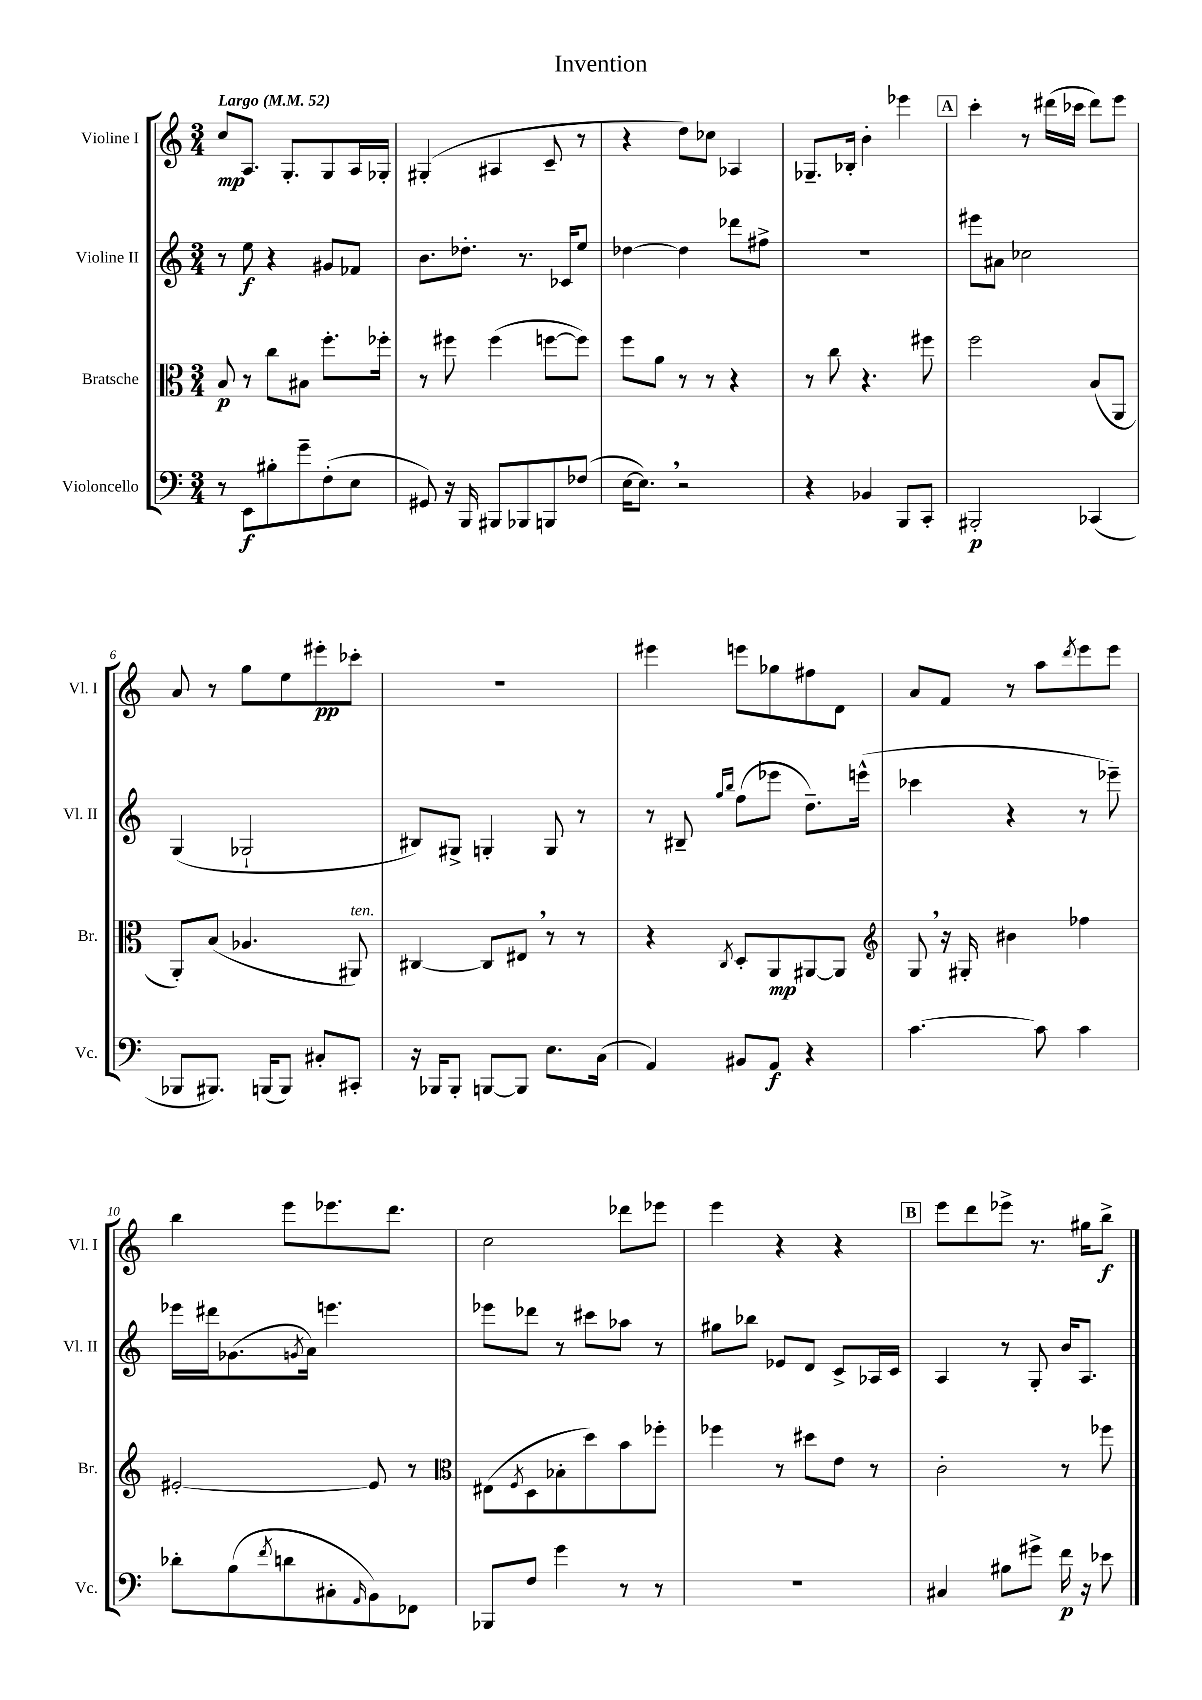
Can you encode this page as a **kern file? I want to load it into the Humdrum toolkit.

**kern	**kern	**kern	**kern
*staff4	*staff3	*staff2	*staff1
*clefF4	*clefC3	*clefG2	*clefG2
*k[]	*k[]	*k[]	*k[]
*M3/4	*M3/4	*M3/4	*M3/4
*MM52	*MM52	*MM52	*MM52
8r	8B	8r	8cc
8EE	8r	8ee	8.A
8B#'	8cc	4r	.
.	.	.	8.G'
8g~	8B#	.	.
(8F'	8.ff'	8g#	8G
8E	.	8f-	16A
.	16ff-'	.	16G-'
=	=	=	=
8GG#)	8r	8.b	(4G#'
16r	8ff#	.	.
16BBB	.	8.dd-'	.
8BBB#	(4ff#	.	4A#
8BBB-	.	8.r	.
8BBB	[8ff	.	8c~
.	.	16c-	.
(8F-	8ff])	8ee	8r
=	=	=	=
[16E	8ff	[4dd-	4r
8.E])	.	.	.
.	8a	.	.
2r	8r	4dd-]	8dd)
.	8r	.	8cc-
.	4r	8ddd-	4A-
.	.	8ff#^	.
=	=	=	=
4r	8r	2.r	8.G-~
.	8cc	.	.
.	.	.	16B-'
4BB-	4.r	.	4b'
8BBB	.	.	4eee-
8CC'	8ff#	.	.
=	=	=	=
2BBB#'	2ff	8eee#	4ccc'
.	.	8a#	.
.	.	2cc-	8r
.	.	.	(16ddd#
.	.	.	16ccc-
(4CC-	(8B	.	8ddd#)
.	8AA	.	8eee
=	=	=	=
8BBB-	8AA')	(4G	8a
8.BBB#)	(8B	.	8r
.	4.A-	2G-`	8gg
(16BBB	.	.	.
8BBB)	.	.	8ee
8C#'	.	.	8eee#'
8CC#'	8AA#)	.	8ccc-'
=	=	=	=
16r	[4C#	8B#)	2.r
16BBB-	.	.	.
8BBB-'	.	8G#^	.
[8BBB	8C#]	4G'	.
8BBB]	8E#	.	.
8.E	8r	8G	.
.	8r	8r	.
(16C	.	.	.
=	=	=	=
4AA)	4r	8r	4eee#
.	.	8B#~	.
.	.	16qqgg	.
.	8qC	16qqbb	.
8BB#	8D'	(8ff	8eee
8AA	8AA	8eee-	8gg-
4r	[8AA#	8.dd~)	8ff#
.	8AA#]	.	8d
.	.	(16eee^^	.
=	=	=	=
*	*clefG2	*	*
[4.c	8G	4ccc-	8a
.	16r	.	8f
.	16G#'	.	.
.	4b#	4r	8r
8c]	.	.	8aa
.	.	.	8qddd
4c	4ff-	8r	8eee
.	.	8eee-~)	8eee
=	=	=	=
8d-'	[2e#'	16eee-	4bb
.	.	16ddd#	.
(8B	.	(8.g-	.
8qf	.	.	.
8d	.	.	8eee
.	.	8qg	.
.	.	16a)	.
8C#'	.	4.eee	8.eee-
16qqAA	.	.	.
8BB)	8e#]	.	.
.	.	.	8.ddd
8FF-	8r	.	.
=	=	=	=
*	*clefC3	*	*
8BBB-	(8E#	8eee-	2cc
.	8qF	.	.
8F	8D	8ddd-	.
4g	8B-'	8r	.
.	8dd)	8ccc#	.
8r	8b	8aa-	8ddd-
8r	8ff-'	8r	8eee-
=	=	=	=
2.r	4ff-	8gg#	4eee
.	.	8bb-	.
.	8r	8e-	4r
.	8dd#	8d	.
.	8e	8c^	4r
.	8r	16A-	.
.	.	16c	.
=	=	=	=
4C#	2c'	4A	8eee
.	.	.	8ddd
8B#	.	8r	8eee-^
8g#^	.	8G'	8.r
16f	8r	16b	.
16r	.	8.A	16gg#
8e-	8ff-	.	8bb^
==	==	==	==
*-	*-	*-	*-
